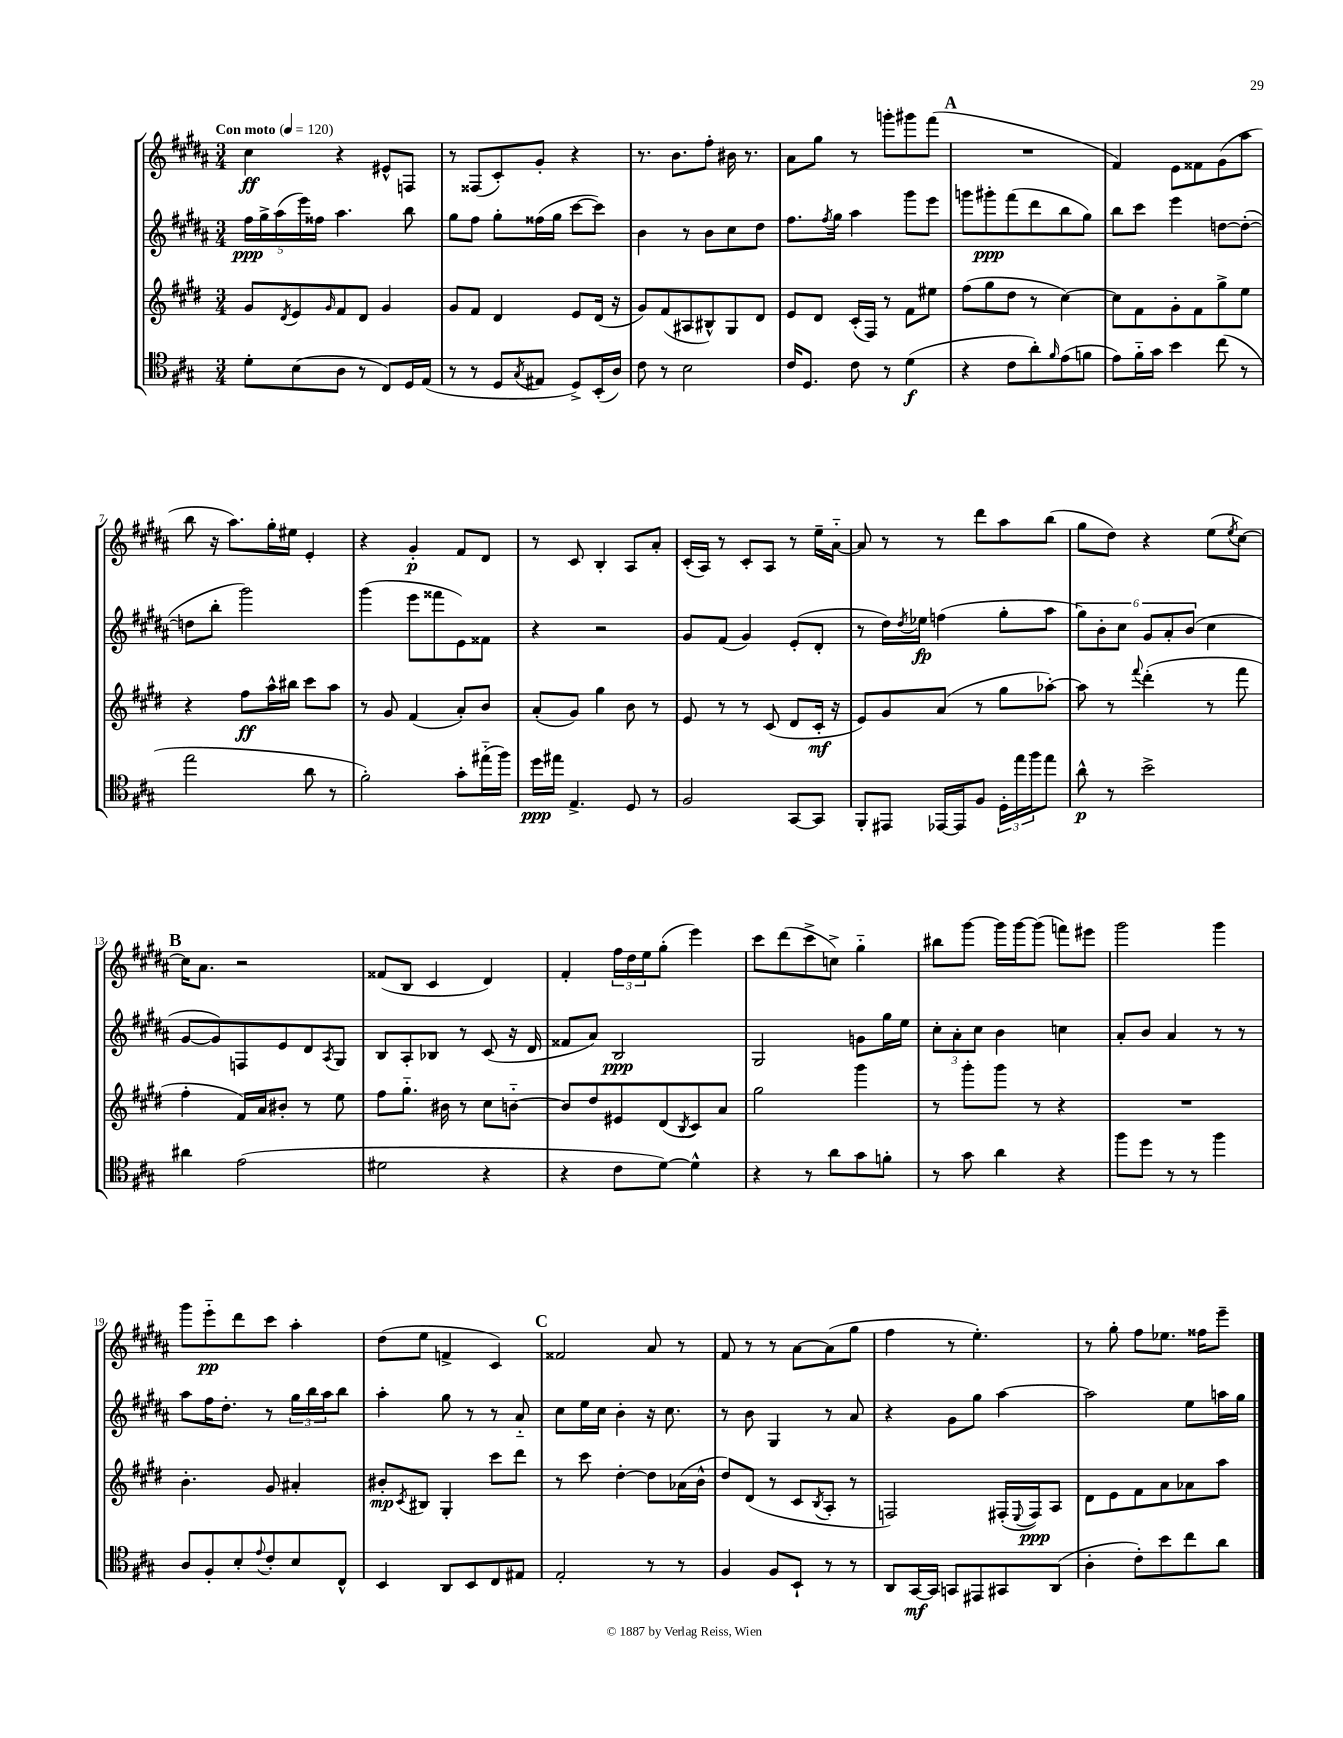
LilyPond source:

<<
\new StaffGroup <<
\new Staff = "s0" {
    \clef treble \key b \major \numericTimeSignature \time 3/4 \tempo "Con moto" 4 = 120
    cis''4\ff r4 eis'8-^ f8 |
    r8 fisis8( cis'8-.) gis'8-. r4 |
    r8. b'8. fis''8-. bis'16 r8. |
    ais'8 gis''8 r8 g'''8-. gis'''8 fis'''8( |
    \mark \markup { \bold "A" } R2. |
    fis'4) e'8 fisis'8 gis'8( ais''8 |
    b''8 r16 ais''8.) gis''16-. eis''16 e'4-. |
    r4 gis'4-.\p fis'8 dis'8 |
    r8 cis'8 b4-. ais8 ais'8-. |
    cis'16-.( ais16) r8 cis'8-. ais8 r8 e''16-- ais'16~-_ |
    ais'8 r8 r8 dis'''8 ais''8 b''8( |
    gis''8 dis''8) r4 e''8( \acciaccatura { e''8 } cis''8~) |
    \mark \markup { \bold "B" } cis''16 ais'8. r2 |
    fisis'8( b8 cis'4 dis'4) |
    fis'4-. \tuplet 3/2 { fis''16 dis''16 e''16 } gis''8-.( e'''4) |
    cis'''8 dis'''8( cis'''8-> c''8->) gis''4-_ |
    bis''8 gis'''8~ gis'''16 gis'''16~ gis'''8( f'''8) eis'''8 |
    gis'''2 gis'''4 |
    gis'''8 e'''8-_\pp dis'''8 cis'''8 ais''4-. |
    dis''8( e''8 f'4-> cis'4) |
    \mark \markup { \bold "C" } fisis'2 ais'8 r8 |
    fis'8 r8 r8 ais'8~ ais'8( gis''8 |
    fis''4 r8 e''4.-.) |
    r8 gis''8-. fis''8 ees''8. fisis''16 e'''8-- \bar "|." |
}
\new Staff = "s1" {
    \clef treble \key b \major \numericTimeSignature \time 3/4
    \tuplet 5/4 { fis''16\ppp gis''16-> ais''16( e'''16) fisis''16 } ais''4. b''8 |
    gis''8 fis''8 gis''8-. fisis''16( gis''16 cis'''8~ cis'''8) |
    b'4 r8 b'8 cis''8 dis''8 |
    fis''8. \acciaccatura { fis''8 } gis''16 ais''4 gis'''8 e'''8 |
    \mark \markup { \bold "A" } g'''8 gis'''8-.\ppp fis'''8( dis'''8 b''8 gis''8) |
    b''8 cis'''8 e'''4 d''8~ d''8~-.( |
    d''8 b''8-. gis'''2) |
    gis'''4( e'''8 fisis'''8 e'8) fisis'8 |
    r4 r2 |
    gis'8 fis'8( gis'4) e'8-.( dis'8-. |
    r8 dis''16) \acciaccatura { dis''8 } ees''16\fp f''4( gis''8-. ais''8 |
    \tuplet 6/4 { gis''8) b'8-. cis''8 gis'8 ais'8-. b'8( } cis''4 |
    \mark \markup { \bold "B" } gis'8~ gis'8) f8 e'8 dis'8 \acciaccatura { ais8 } gis8 |
    b8 ais8-. bes8 r8 cis'8( r16 dis'16 |
    fisis'8 ais'8) b2\ppp |
    gis2 g'8 gis''16 e''16 |
    \tuplet 3/2 { cis''8-. ais'8-. cis''8 } b'4 c''4 |
    ais'8-. b'8 ais'4 r8 r8 |
    ais''8 fis''16 dis''8.-. r8 \tuplet 3/2 { gis''16 b''16 ais''16 } b''8 |
    ais''4-. gis''8 r8 r8 ais'8-_ |
    \mark \markup { \bold "C" } cis''8 e''16 cis''16 b'4-. r16 cis''8. |
    r8 b'8 gis4 r8 ais'8 |
    r4 gis'8 gis''8 ais''4~ |
    ais''2 e''8 a''16 gis''16 \bar "|." |
}
\new Staff = "s2" {
    \clef treble \key e \major \numericTimeSignature \time 3/4
    gis'8 \acciaccatura { dis'8 } e'8 \grace { gis'16 } fis'8 dis'8 gis'4 |
    gis'8 fis'8 dis'4 e'8 dis'16( r16 |
    gis'8) fis'8( ais8 bis8-^) gis8 dis'8 |
    e'8 dis'8 cis'16-.( fis16) r8 fis'8 eis''8 |
    \mark \markup { \bold "A" } fis''8( gis''8 dis''8 r8 cis''4~) |
    cis''8 fis'8 gis'8-. fis'8 gis''8-> e''8 |
    r4 fis''8\ff a''16-^ bis''16 cis'''8 a''8 |
    r8 gis'8 fis'4( a'8-.) b'8 |
    a'8-.( gis'8) gis''4 b'8 r8 |
    e'8 r8 r8 cis'8( dis'8 cis'16-.\mf r16 |
    e'8) gis'8 a'8( r8 gis''8 aes''8~-.) |
    aes''8 r8 \appoggiatura { fis'''8 } dis'''4-.( r8 fis'''8 |
    \mark \markup { \bold "B" } fis''4-. fis'16) a'16 bis'8-. r8 e''8 |
    fis''8 gis''8.-_ bis'16 r8 cis''8 b'8~-_ |
    b'8 dis''8 eis'8 dis'8( \acciaccatura { b8 } cis'8) a'8 |
    gis''2 gis'''4 |
    r8 gis'''8-. gis'''8 r8 r4 |
    R2. |
    b'4.-. gis'8 ais'4-. |
    bis'8-.\mp \acciaccatura { cis'8 } bis8 gis4-. cis'''8 dis'''8 |
    \mark \markup { \bold "C" } r8 cis'''8 dis''4~-. dis''8 aes'16( b'16-^ |
    dis''8) dis'8( r8 cis'8 \acciaccatura { b8 } a8-. r8 |
    f2) fis16-.( \appoggiatura { e8 } fis16\ppp) a8 |
    dis'8 e'8 fis'8 a'8 aes'8 a''8 \bar "|." |
}
\new Staff = "s3" {
    \clef tenor \key a \major \numericTimeSignature \time 3/4
    d'8-. b8( a8 r8 cis8) d16 e16( |
    r8 r8 d8 \acciaccatura { gis8 } eis8 d8->) b,16-.( a16) |
    cis'8 r8 b2 |
    cis'16 d8. cis'8 r8 d'4\f( |
    \mark \markup { \bold "A" } r4 cis'8 a'8-.) \grace { fis'16 } e'8( f'8 |
    e'8) fis'16-_ gis'16 b'4 cis''8( r8 |
    e''2 a'8 r8 |
    fis'2-.) gis'8-. eis''16-_( fis''16) |
    d''16\ppp eis''16 e4.-> d8 r8 |
    fis2 gis,8~ gis,8 |
    fis,8-. eis,8 ees,16~ ees,16 fis8 \tuplet 3/2 { d16-. e''16 fis''16 } e''8 |
    a'8-^\p r8 b'2-> |
    \mark \markup { \bold "B" } ais'4 e'2( |
    dis'2 r4 |
    r4 cis'8 d'8~) d'4-^ |
    r4 r8 a'8 gis'8 f'8-. |
    r8 gis'8 a'4 r4 |
    fis''8 d''8 r8 r8 fis''4 |
    a8 fis8-. b8-. \appoggiatura { e'8 } cis'8-. b8 cis8-^ |
    b,4 a,8 b,8 cis8 eis8 |
    \mark \markup { \bold "C" } e2-. r8 r8 |
    fis4 fis8 b,8-! r8 r8 |
    a,8 gis,16~\mf gis,16 g,8 eis,8 gis,8 a,8( |
    a4-. cis'8-.) b'8 cis''8 a'8 \bar "|." |
}
>>
>>
